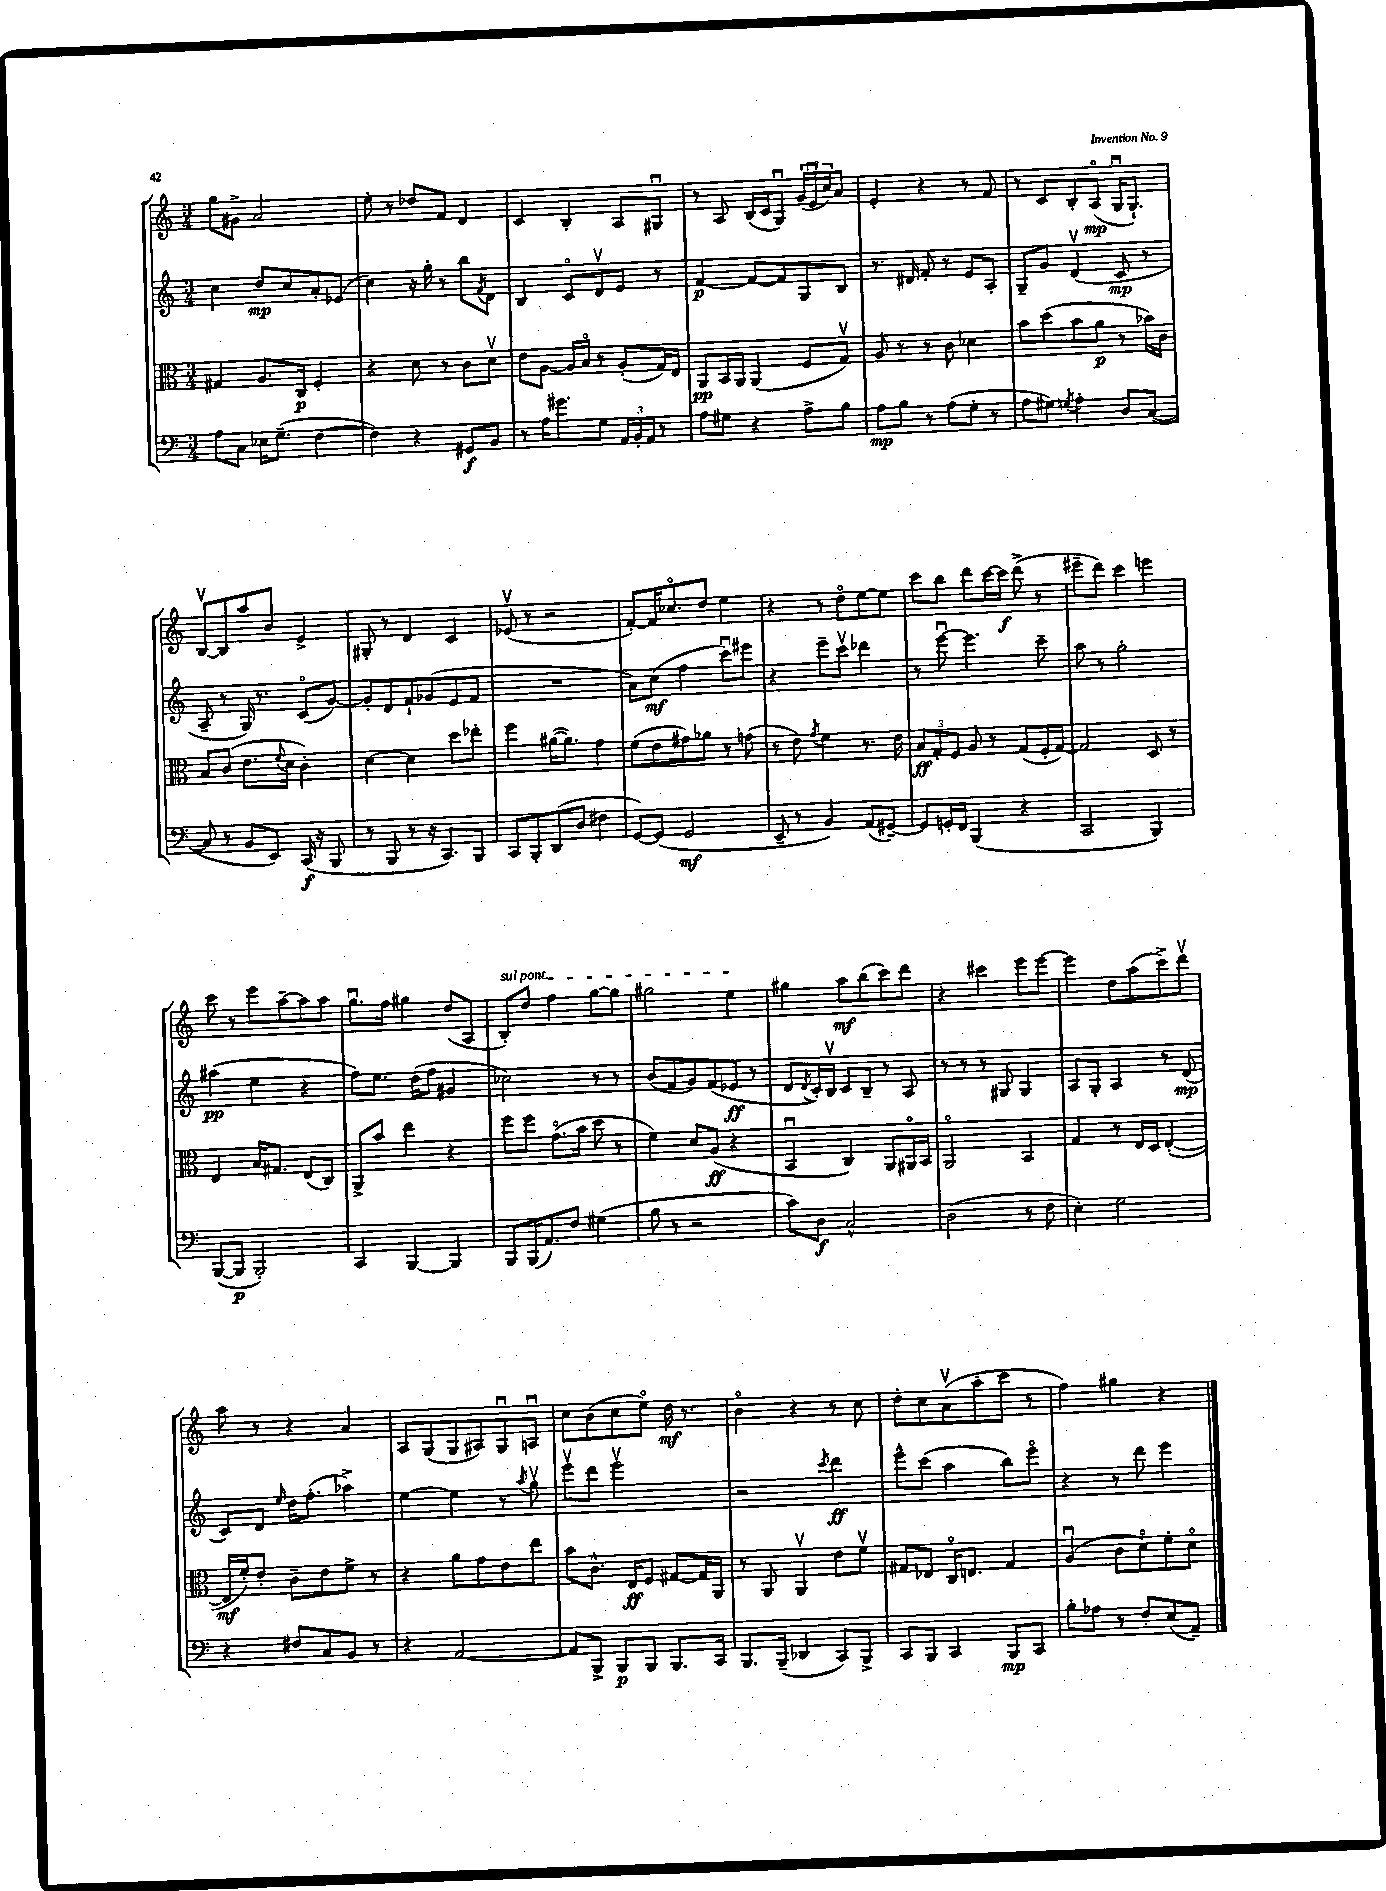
<<
\new StaffGroup <<
\new Staff = "s0" {
    \clef treble \key c \major \numericTimeSignature \time 3/4
    g''8 gis'8-> a'2 |
    e''8-. r8 des''8 f'8 d'4 |
    c'4 b4-. a8 gis8\downbow |
    r8 a8 b16( c'16 g8\downbow) \tuplet 3/2 { g'16( e'16\downbow c''16) } a'8 |
    e'4-. r4 r8 f'8 |
    r8 c'8 b8-. a8\flageolet\mp( g16\downbow g8.-!) |
    b8~\upbow b8 a''8 b'8 e'4-> |
    gis8-. r8 d'4 c'4 |
    ees'8\upbow( r8 r2 |
    f'8~-.) f'16 ces''8.\flageolet d''8 e''4 |
    r4 r8 d''8\flageolet e''8~ e''8 |
    c'''8 b''8 d'''8 c'''16~ c'''16\f d'''8->( r8 |
    eis'''8-- d'''8) c'''4 e'''4 |
    c'''8 r8 e'''8 a''8~-- a''8 a''8 |
    g''8.\downbow f''16 gis''4 d''8( a8 |
    \once \override TextSpanner.bound-details.left.text = \markup { \italic "sul pont." } b8-.\startTextSpan) d''8 f''4 g''8~ g''8 |
    gis''2 e''4\stopTextSpan |
    gis''4 a''8\mf b''8( c'''8) d'''8 |
    r4 cis'''4 e'''8 e'''8~ |
    e'''4 d''8 a''8( c'''8->) d'''8\upbow |
    a''8 r8 r4 a'4 |
    a8 g8( g8 ais8) g8\downbow a8\downbow |
    c''8 b'8( c''8 e''8\flageolet) d''16\mf r8. |
    b'4\flageolet r4 r8 c''8 |
    d''8-. c''8 a'8\upbow( a''8-. c'''8 r8 |
    f''4) gis''4 r4 \bar "|." |
}
\new Staff = "s1" {
    \clef treble \key c \major \numericTimeSignature \time 3/4
    c''4 d''8\mp c''8 a'8-. ees'8( |
    c''4) r16 g''16-. r8 b''8 \acciaccatura { f'8 } d'8 |
    b4 c'8\flageolet d'8\upbow e'8 r8 |
    f'4~\p f'8~ f'8 g8 b8 |
    r8. dis'16 f'8-. r8 e'8 a8-. |
    g8-- g'8 d'4\upbow( c'8\mp r8 |
    a8-- r8 g16) r8. c'8\flageolet( g'8~) |
    g'8-. d'8 f'8-! ges'8( e'8 f'8 |
    R2. |
    a'8) c''8\mf( f''4 c'''8\downbow) eis'''8 |
    r4 e'''8-- c'''8\upbow des'''4 |
    r8 e'''8~\downbow e'''4. c'''8-- |
    a''8 r8 g''2-. |
    ais''4\pp( e''4 r4 |
    f''8) e''8. d''16( f''8 gis'4 |
    ces''2) r8 r8 |
    b'8( f'8 g'8) f'8( ees'8\ff r8 |
    d'8 \acciaccatura { d'8 } c'16-.) b16\upbow c'8 b8-- r8 a8 |
    r8 r8 r8 gis8 gis4 |
    a8 g8-. a4 r8 d'8\mp( |
    c'8) d'8 \grace { e''16 } d''16 f''8.-.( aes''4->) |
    e''4~ e''4 r8 \acciaccatura { a''8 } g''8\upbow |
    e'''8\upbow d'''8 e'''2\upbow |
    r2 \acciaccatura { c'''8 } d'''4\ff |
    e'''8-^ c'''8( a''4 b''8) e'''8\flageolet |
    r4 r8 d'''8 e'''4 \bar "|." |
}
\new Staff = "s2" {
    \clef alto \key c \major \numericTimeSignature \time 3/4
    gis4 a8. c16\p f4-. |
    r4 d'8 r8 c'8 d'8\upbow |
    e'8 a8~ a16 b16\flageolet r8 a8-.( g16) e16 |
    a,8\pp b,16 a,16 a,4( f8 g8\upbow) |
    a8 r8 r8 c'8 des'4 |
    b'8 d''8( b'8 a'8\p r8 bes'16) c'16 |
    b8 c'8( e'8. \appoggiatura { f'8 } d'16 c'4-.) |
    d'4~ d'4 d''8 ees''8-. |
    f''4 ais'16~( ais'8.) g'4 |
    f'8( e'8 gis'8) aes'8 r8 g'8( |
    r8 e'8) \acciaccatura { g'8 } f'4 r8. e'16 |
    \tuplet 3/2 { b8\ff g8-. f8 } a8 r8 g8( f16-. g16~) |
    g2 d8 r8 |
    e4 b16 gis8. e8( c8) |
    a,8-> b'8 e''4 r4 |
    f''8 f''8 g'8.\flageolet( b'16 d''8 r8 |
    f'4) d'8 a8\ff( r4 |
    b,4\downbow c4) a,8 ais,16\flageolet b,16 |
    a,2\flageolet b,4 |
    g4 r8 e16 d16 e4~-.( |
    e16\mf f'16-.) e'8-. c'8-- e'8 f'8-> r8 |
    r4 a'8 g'8 e'8 e''8 |
    b'8 c'8.-^ e16\ff f8 gis8~ gis16 a,16 |
    r8 a,8 a,4\upbow e'8 f'8\upbow |
    gis8 ees8 c16\flageolet e8. gis4 |
    a4\downbow( c'8 d'8\flageolet) f'8-. d'8\flageolet \bar "|." |
}
\new Staff = "s3" {
    \clef bass \key c \major \numericTimeSignature \time 3/4
    a8 c8 ees16 g8.--( f4~ |
    f4) r4 gis,8\f b,8 |
    r8 a16 gis'8. g8 \tuplet 3/2 { a,16 b,16-. a,16 } r8 |
    a8 gis8 r4 a8-> b8 |
    a8\mp b8 r8 a8( g8-. r8 |
    a8 gis8) \acciaccatura { g8 } a4-. d8 c8~( |
    c8 r8 b,8 e,8) c,16\f( r16 b,,8 |
    r8 b,,8 r8 r16 c,8.) b,,8 |
    c,8 b,,8-. d,8( d8 fis4 |
    g,8~) g,8( g,2\mf |
    e,8-- r8 b,4) a,8( gis,8~--) |
    gis,8 g,16-. f,16 b,,4( r4 |
    c,2 b,,4) |
    b,,8~( b,,8\p b,,2-.) |
    c,4 b,,4~ b,,4 |
    b,,8 b,,16( a,8.) f8 gis4( |
    b8 r8 r2 |
    c'8) d8\f c2-^ |
    d2( r8 f8 |
    e4-.) g2 |
    r4 fis8 c8 b,8 r8 |
    r4 a,2~ |
    a,8 b,,8-> b,,8\p b,,8 b,,8. c,16 |
    b,,8. b,,16--( des,4 c,8) b,,8-> |
    c,8 b,,8 c,4 b,,8\mp c,8 |
    b8-. aes8 r8 f8-. e8( a,8--) \bar "|." |
}
>>
>>
\layout { \context { \Score \remove "Bar_number_engraver" } }
